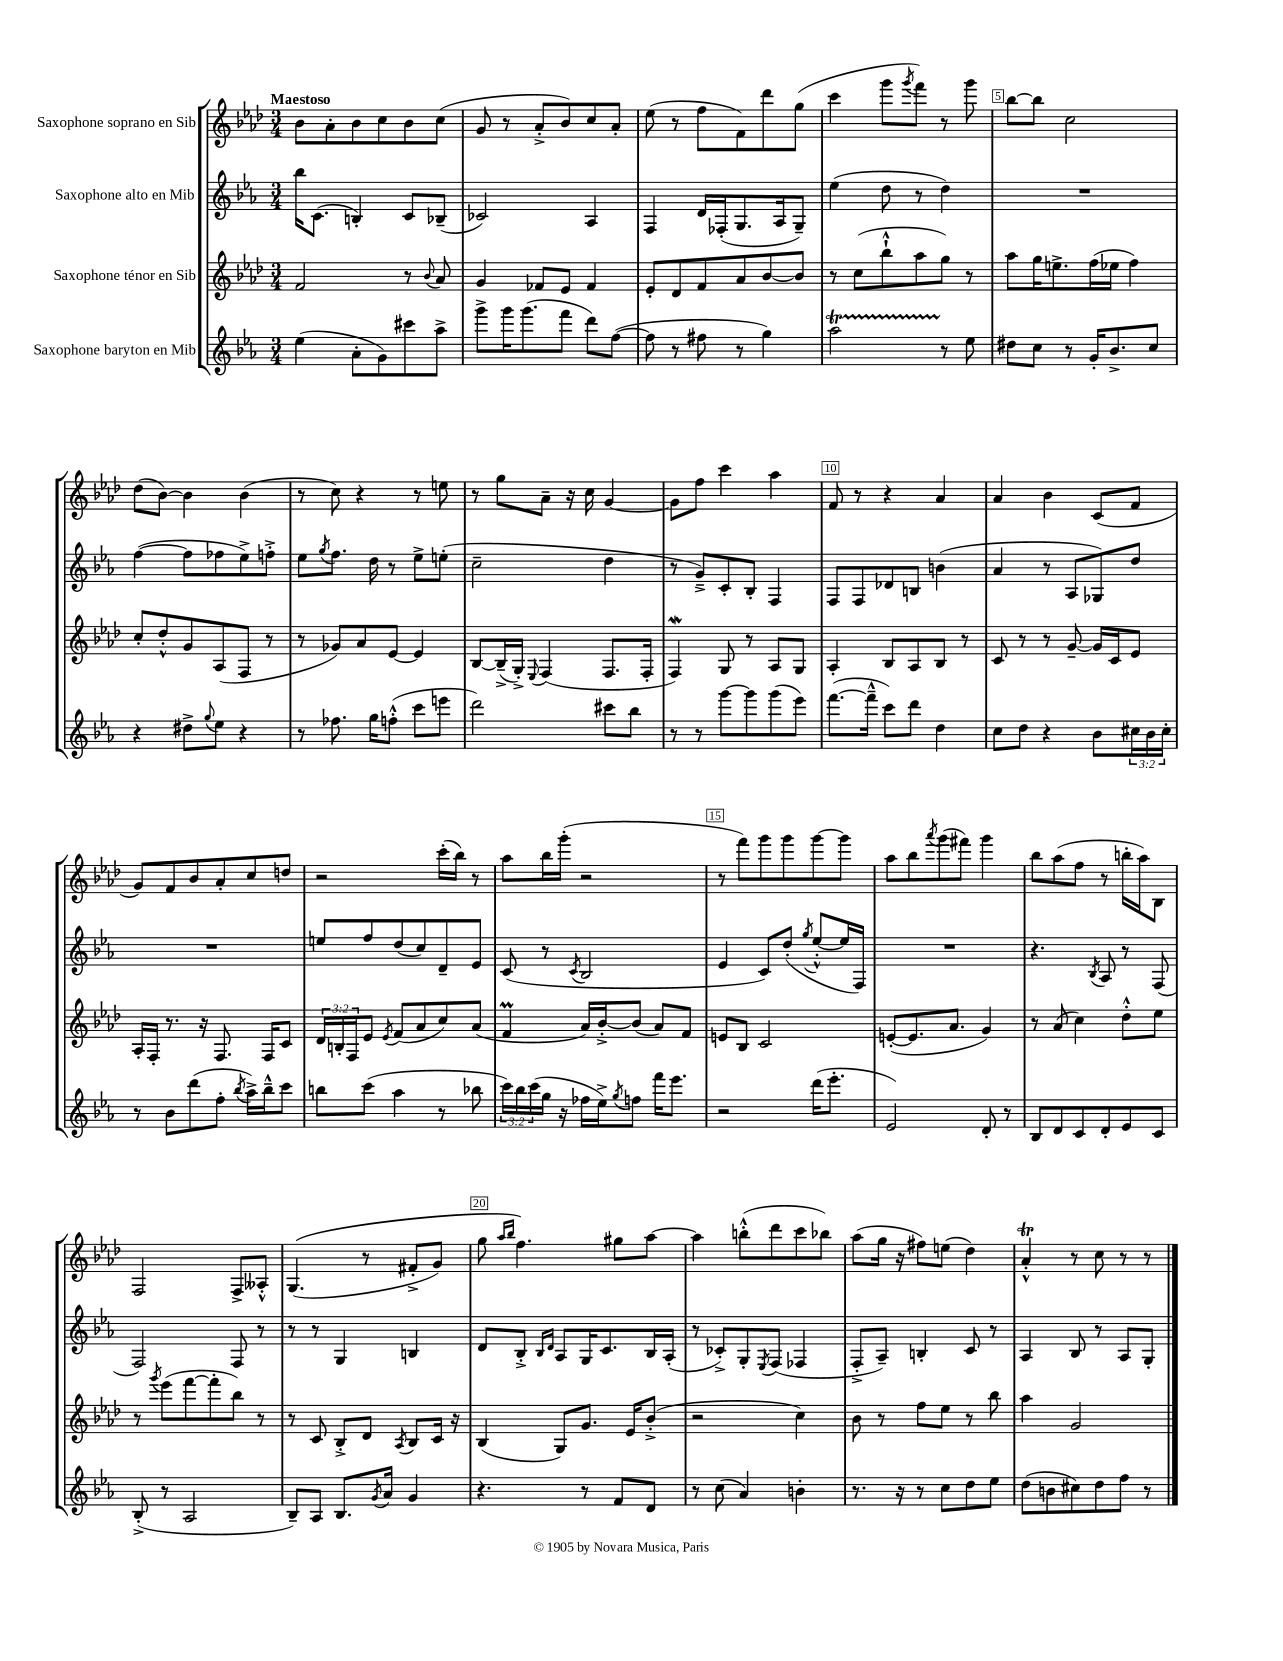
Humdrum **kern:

**kern	**kern	**kern	**kern
*part4	*part3	*part2	*part1
*staff4	*staff3	*staff2	*staff1
*I"Saxophone baryton en Mib	*I"Saxophone ténor en Sib	*I"Saxophone alto en Mib	*I"Saxophone soprano en Sib
*clefG2	*clefG2	*clefG2	*clefG2
*k[b-e-a-]	*k[b-e-a-d-]	*k[b-e-a-]	*k[b-e-a-d-]
*M3/4	*M3/4	*M3/4	*M3/4
=1	=1	=1	=1
!	!	!	!LO:TX:a:B:t=Maestoso
(4ee-\	2f/	16bb-\KL	8b-\L
.	.	(8.c\J	.
.	.	.	8a-'\
8a-'\L	.	4Bn'/)	8b-\
8g\)	.	.	8cc\
8ccc#X\	8r	8c/L	8b-\
.	8qqb-/	.	.
8aa-^\J	8a-/	(8B-X~/J	(8cc\J
=2	=2	=2	=2
8ggg^\L	4g/	2c-X/)	8g/
16ggg\K	.	.	8r
(8.ggg\	.	.	.
.	8f-X/L	.	8a-'^/L
8fff\J	8e-/J	.	8b-/)
8ddd\L)	4f-/	4A-/	8cc/
([8ff\J	.	.	8a-'/J
=3	=3	=3	=3
8ff\]	8e-'/L	4F/	(8ee-\
8r	8d-/	.	8r
8ff#X\	8f/	16d/LL	8ff\L
.	.	(16F-X'/J	.
8r	8a-/	8.G/	8f\)
4gg\)	[8b-/	.	8ddd-\
.	.	16A-/k	.
.	8b-/J]	8G~/J)	(8gg\J
=4	=4	=4	=4
2aa-T\	8r	(4ee-\	4ccc\
.	(8cc\L	.	.
.	8bb-`^^\	8dd\	8ggg\L
.	.	.	8qggg/
.	8aa-\	8r	8fff\J)
8r	8gg\J)	4dd\)	8r
8ee-\	8r	.	8ggg\
=5	=5	=5	=5
8dd#X\L	8aa-\L	2.r	[8bb-\L
8cc\J	16gg\K	.	8bb-\J]
.	8.een^\	.	.
8r	.	.	2cc\
16g'/KL	(16ff\L	.	.
8.b-^/	16ee-X\JJ	.	.
.	4ff\)	.	.
8cc/J	.	.	.
!!LO:LB:g=z
=6	=6	=6	=6
4r	8cc'/L	([4ff\	(8dd-\L
.	8dd-'^^/	.	[8b-\J)
8dd#X^\L	8g/	8ff\L]	4b-\]
8qqgg/	.	.	.
8ee-\J	(8A-/	8ff-X\	.
4r	8F/J	8ee-^\)	(4b-\
.	8r	8ffn'^\J	.
=7	=7	=7	=7
8r	8r	8ee-\L	8r
.	.	8qgg/	.
8.ff-X\	8g-X/L)	8.ff\J	8cc\)
.	8a-/	.	4r
16gg\KL	.	16dd\	.
(8ffn'^^\J	[8e-/J	8r	.
8ccc\L	4e-/]	8ee-^\L	8r
8eeen\J	.	(8een'\J	8een\
=8	=8	=8	=8
2ddd\)	[8B-/L	2cc~\	8r
.	(16B-~^/L]	.	8gg\L
.	16G'^/JJ)	.	.
.	8qqE-/	.	.
.	(4F/	.	8a-~\J
.	.	.	16r
.	.	.	16cc\
8ccc#X\L	8.F/L	4dd\	[4g/
8bb-\J	.	.	.
.	16F'/Jk	.	.
=9	=9	=9	=9
8r	4FW/)	8r	8g\L]
8r	.	8g~^/L)	8ff\J
[8ggg\L	8G/	8c'/	4ccc\
8ggg\]	8r	8B-'/J	.
(8ggg\	8A-/L	4F/	4aa-\
8eee-\J)	8G/J	.	.
=10	=10	=10	=10
([8.fff\L	4A-'/	8F/L	8f/
.	.	8F/	8r
16fff~^^\Jk]	.	.	.
8ccc\L)	8B-/L	8d-X/	4r
8ddd\J	8A-/	8Bn/J	.
4dd\	8B-/J	(4bn\	4a-/
.	8r	.	.
=11	=11	=11	=11
8cc\L	8c/	4a-/	4a-/
8dd\J	8r	.	.
4r	8r	8r	4b-\
.	[8g~/	8A-/L	.
8b-\L	16g/LL]	8G-X/)	(8c/L
.	16c/J	.	.
24cc#X\L	8e-/J	8dd/J	8f/J
24b-\	.	.	.
24cc#'\JJ	.	.	.
!!LO:LB:g=z
=12	=12	=12	=12
8r	16A-'/LL	2.r	8g/L)
.	16F'/JJ	.	.
8b-\L	8.r	.	8f/
(8ddd\	.	.	8b-/
.	16r	.	.
8ff'\J	8.F/	.	8a-'/
8qbb-/	.	.	.
16aa-^\LL)	.	.	8cc/
16bb-~^^\J	16F/KL	.	.
8ccc\J	8c/J	.	8ddn/J
=13	=13	=13	=13
8bbn\L	24d-/LL	8een/L	2r
.	24Bn'/	.	.
.	24F/J	.	.
(8ccc\J	8e-/J	8ff/	.
.	8qe-/	.	.
4aa-\	(8f/L	(8dd/	.
.	8a-/	8cc/)	.
8r	8cc/)	8d~/	(16ccc'\LL
.	.	.	16bb-\JJ)
8bb-X\	(8a-/J	8e-/J	8r
=14	=14	=14	=14
24ccc\LL)	4fM/	(8c/	8aa-\L
24bb-\	.	.	.
(24ccc\	.	.	.
16gg\JJ	.	8r	16bb-\L
16r	.	.	(16ggg'\JJ
.	.	8qc/	.
16ff-X\LL	16a-/LL)	2B-/	2r
16ee-^\J)	[16b-'^/J	.	.
8qgg/	.	.	.
8ffn\J	(8b-/J]	.	.
16fff\KL	8a-/L)	.	.
8.eee-\J	.	.	.
.	8f/J	.	.
=15	=15	=15	=15
2r	8en/L	4e-/	8r
.	8B-/J	.	8fff\L)
.	2c/	8c/L)	8ggg\
.	.	(8dd'/J	8ggg\
.	.	8qgg/	.
(16ddd\KL	.	[8ee-'^^/L	[8ggg\
8.eee-'\J	.	.	.
.	.	16ee-/L]	8ggg\J]
.	.	16F/JJ)	.
=16	=16	=16	=16
2e-/)	([8en'/L	2.r	8aa-\L
.	8.e/]	.	8bb-\
.	.	.	8qaaa-/
.	.	.	(8ggg\
.	8.a-/J	.	.
.	.	.	8fff#X\J)
8d'/	4g/)	.	4ggg\
8r	.	.	.
=17	=17	=17	=17
8B-/L	8r	4.r	8bb-\L
8d/	(8a-/	.	(8aa-\
8c/	4cc\)	.	8ff\J
.	.	8qB-/	.
8d'/	.	8A-/	8r
8e-/	8dd-'^^\L	8r	16bbn'\LL
.	.	.	16aa-\J)
8c/J	8ee-\J	(8F/	8B-\J
!!LO:LB:g=z
=18	=18	=18	=18
(8B-'^/	8r	2F/)	2F/
.	8qggg/	.	.
8r	(8eee-\L	.	.
2A-/	[8fff\	.	.
.	8fff'\]	.	.
.	8bb-\J)	8F/	8F^/L
.	8r	8r	8A--X'^^/J
=19	=19	=19	=19
8B-~/L)	8r	8r	((4.G/
8A-/J	8c/	8r	.
8.B-/L	8B-'^/L	4G/	.
.	8d-/J	.	8r
8qg/	.	.	.
16a-/Jk	.	.	.
.	8qA-/	.	.
4g/	8B-/L	4Bn/	8f#X'^/L
.	16c/Jk	.	8g/J)
.	16r	.	.
=20	=20	=20	=20
4.r	(4B-/	8d/L	8gg\
.	.	.	16qqaa-/LL
.	.	.	16qqbb-/JJ
.	.	8B-'^/J	4.ff\)
.	.	16qqB-/LL	.
.	.	16qqd/JJ	.
.	8G/L)	8A-/L	.
8r	8.g/J	16G/K	.
.	.	8.c/	.
8f/L	.	.	8gg#X\L
.	16e-/KL	.	.
8d/J	(8b-'^/J	16B-/L	[8aa-\J
.	.	(16A-'/JJ	.
=21	=21	=21	=21
8r	2r	8r	4aa-\]
(8cc\	.	8c-X'^/L)	.
4a-/)	.	8G'/	(8bbn'^^\L
.	.	8qE-/	.
.	.	(8F/J	8ddd-\
4bn'\	4cc\)	4F-X/	8ccc\
.	.	.	8bb-X\J)
=22	=22	=22	=22
8.r	8b-\	8F'^/L	(8aa-\L
.	8r	8A-~/J)	16gg\Jk
16r	.	.	16r
8r	8ff\L	4Bn'/	8ff#X\L)
8cc\L	8ee-\J	.	(8een\J
8dd\	8r	8c/	4dd-\)
8ee-\J	8bb-\	8r	.
=23	=23	=23	=23
(8dd\L	4aa-\	4A-/	4a-T'^^/
8bn\	.	.	.
8cc#X\)	2g/	8B-/	8r
8dd\	.	8r	8cc\
8ff\J	.	8A-/L	8r
8r	.	8G'/J	8r
==	==	==	==
*-	*-	*-	*-
